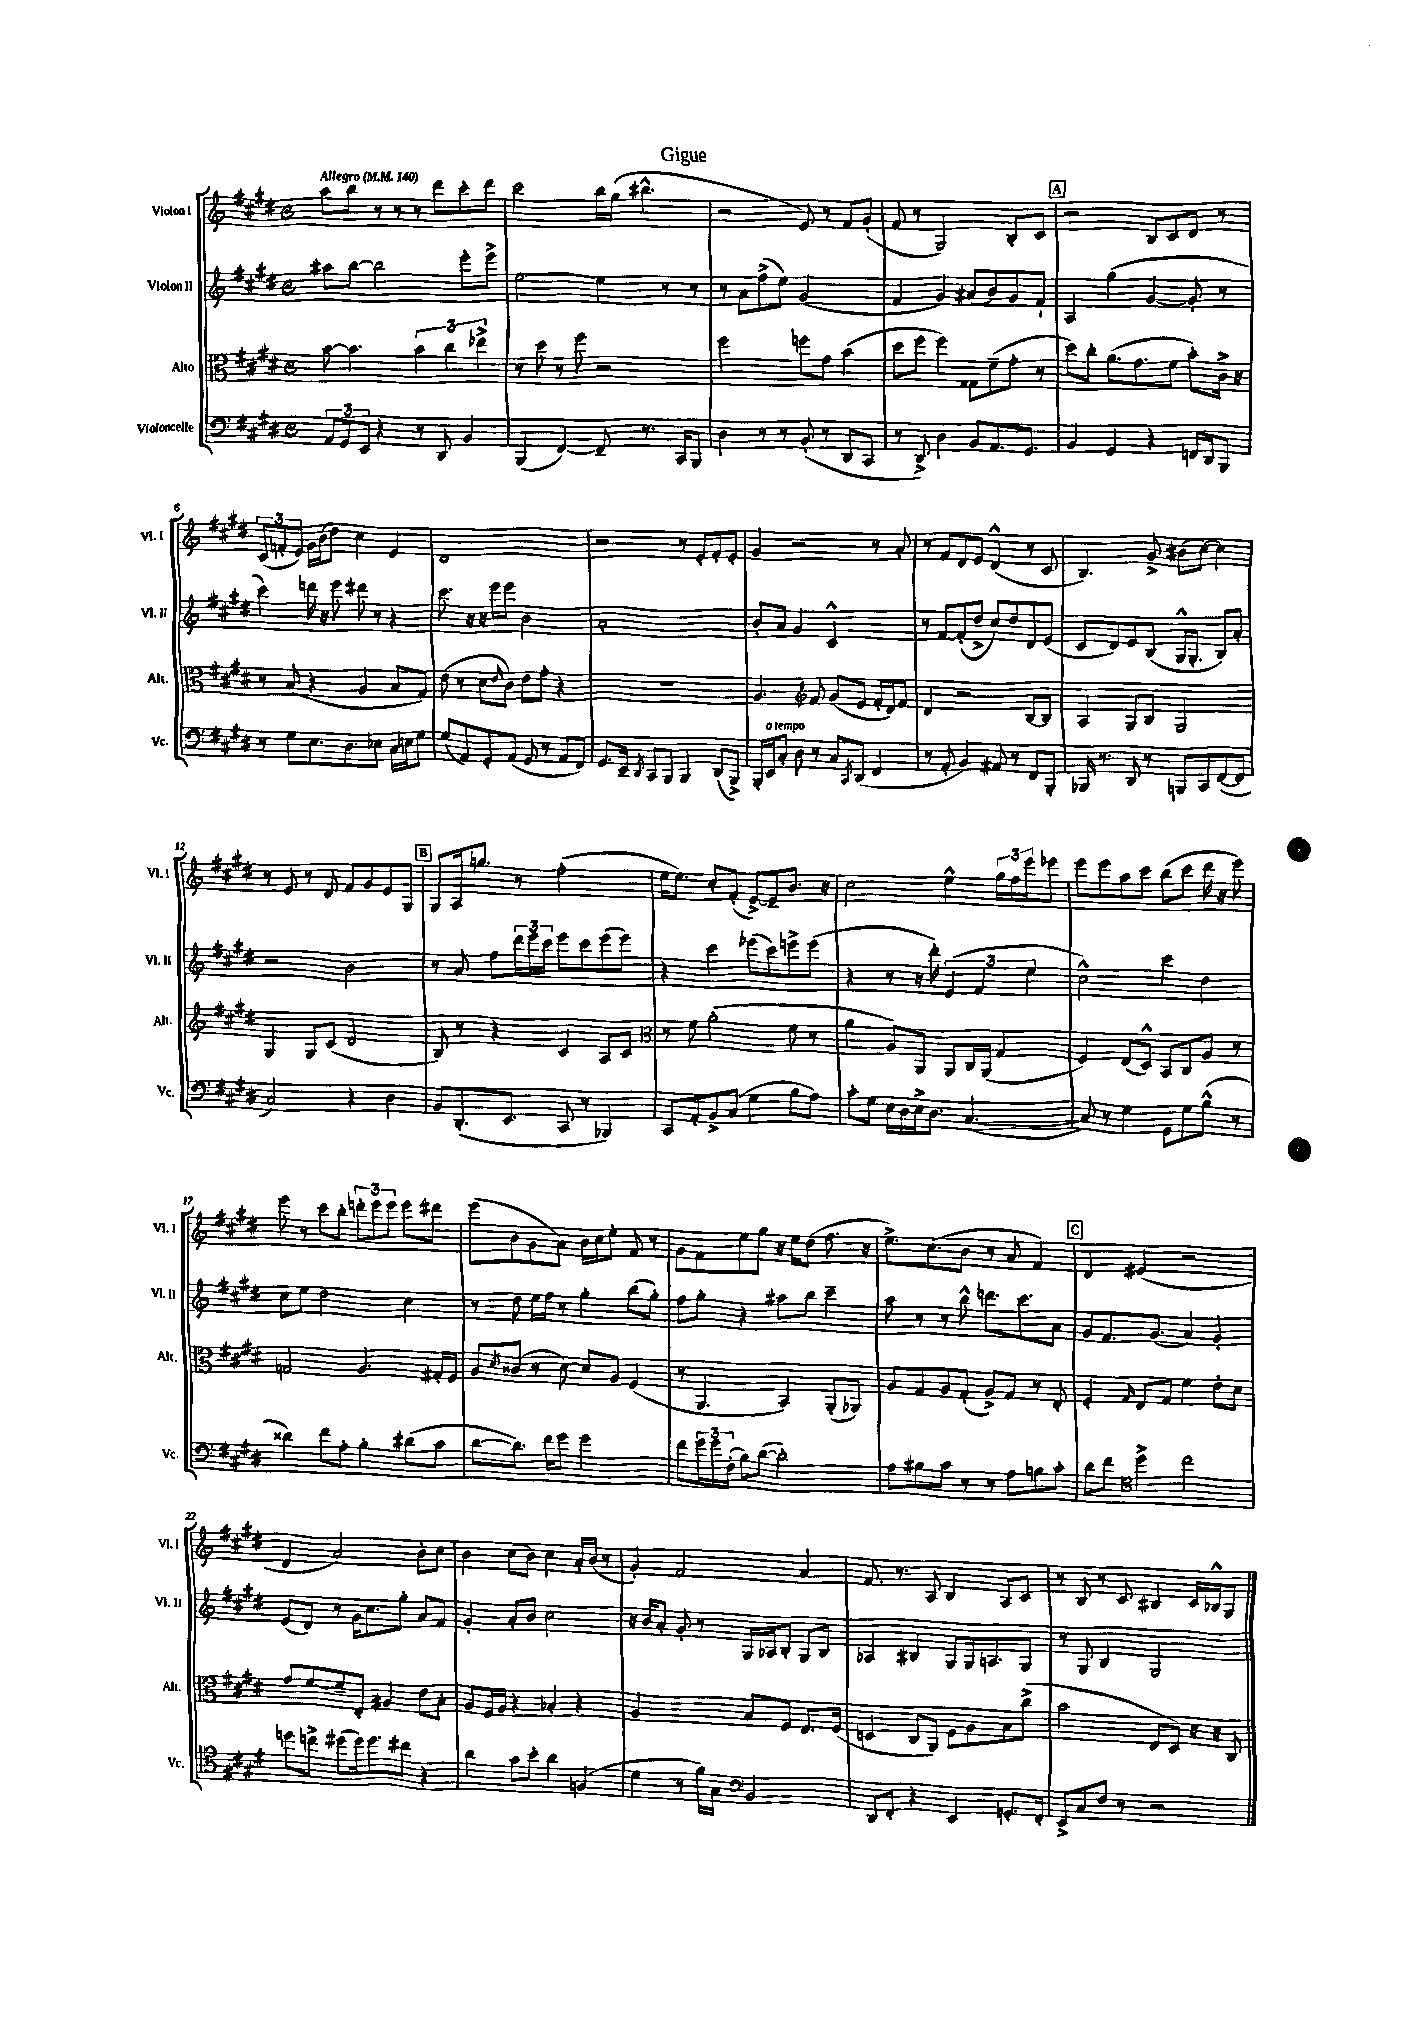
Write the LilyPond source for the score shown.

\header { title = "Gigue" }
<<
\new StaffGroup <<
\new Staff = "s0" \with { instrumentName = "Violon I" shortInstrumentName = "Vl. I" } {
    \clef treble \key e \major \defaultTimeSignature \time 4/4 \tempo "Allegro" 4 = 140
    a''8 b''8 r8 r8 r8 dis'''8 cis'''8-. dis'''8 |
    cis'''2 b''16 gis''16( bis''4.-^ |
    r2 e'8) r8 fis'8 gis'8-.( |
    fis'8 r8 gis2) b8-. cis'8 |
    \mark \markup { \box "A" } r2 b8 cis'8 dis'8 r8 |
    \tuplet 3/2 { cis'8( f'8-. e'8) } gis'16 b'16( dis''8) cis''4 e'4 |
    dis'1 |
    r2 r8 e'8-. fis'8-. e'8-. |
    gis'4 r2 r8 a'8-. |
    r8 fis'8 dis'8 e'8 dis'4-^( r8 cis'8 |
    b4.) gis'8-> bis'8( cis''8~) cis''4 |
    r8 e'8 r8 dis'8 fis'8 gis'8 e'8 gis8 |
    \mark \markup { \box "B" } gis8 a16 g''8. r8 fis''2-.( |
    e''16 e''8.) cis''8-. fis'8-.( e'8~->) e'8-- b'8. r16 |
    cis''2 e''4-^ \tuplet 3/2 { gis''16 fis''16 e'''16 } ees'''8 |
    e'''8 e'''8 a''8 cis'''8 b''8( cis'''8 dis'''16 r16 e'''8) |
    e'''8 r8 cis'''8 b''8-. \tuplet 3/2 { d'''8-. e'''8 e'''8 } e'''8 dis'''8 |
    e'''8( b'8 gis'8 a'8) b'16 cis''16 e''8-. fis'8 r8 |
    gis'8 fis'8 e''8 gis''8 r16 e''16 dis''8( fis''8. r16 |
    e''8.->) cis''8.( b'8 r8 a'8 fis'4) |
    \mark \markup { \box "C" } dis'4 eis'4( r2 |
    dis'4 a'2) b'8-. cis''8 |
    b'4 cis''8( b'8) cis''4 a'16-. b'16( r8 |
    gis'4-.) fis'2 a'4 |
    fis'8. r8. a8 b4 a8 cis'8 |
    r8 b8 r8 cis'8 bis4 cis'16 bes16-^ gis8 \bar "|." |
}
\new Staff = "s1" \with { instrumentName = "Violon II" shortInstrumentName = "Vl. II" } {
    \clef treble \key e \major \defaultTimeSignature \time 4/4
    ais''8 b''8~ b''2 e'''8-. e'''8-> |
    e''2~ e''4 r8 r8 |
    r8 a'8 fis''8->( e''8) gis'2( |
    fis'4 gis'4) ais'8( b'8) gis'8 fis'8-! |
    \mark \markup { \box "A" } a4 gis''4( gis'4~ gis'8-. r8 |
    cis'''4) d'''16 r16 e'''8 dis'''8 r8 r4 |
    cis'''8. r16 r16 e'''16 e'''8 b'2 |
    a'1-. |
    b'8-. a'8 gis'4 cis'2-^ |
    r8 fis'8~ fis'8-.( dis''8-> cis''8) dis''8 dis'8 e'8( |
    cis'8 dis'8) e'8 b8( gis16-^ gis8.-. b8) a'8-. |
    r2 b'2 |
    \mark \markup { \box "B" } r8 a'8 fis''8 \tuplet 3/2 { dis'''16 e'''16 cis'''16 } e'''8 cis'''8 e'''8( e'''8) |
    r4 cis'''4 ees'''8( cis'''8) e'''8-> e'''8( |
    r4 r8 r16 dis'''16-.) \tuplet 3/2 { e'4( fis'4 e''4 } |
    cis''2-^) cis'''4 dis''4 |
    cis''8 e''8 dis''2 cis''4 |
    r8 dis''8 e''16 fis''16 r8 gis''4-. b''8( gis''8-.) |
    fis''8 gis''8-. r4 ais''8 b''8 cis'''4-- |
    a''8 r8 r8 b''8-^ d'''8. cis'''8. a'8 |
    \mark \markup { \box "C" } gis'8 fis'8. gis'8.( a'4) gis'4-. |
    e'8( dis'8) r8 gis'16 cis''8. gis''8-. a'8 fis'8 |
    gis'4-. a'8-. b'8 cis''2 |
    r16 b'16 a'8-. gis'8-. r8 gis16 aes16 b8-. gis8 b8 |
    aes4 bis4 gis8 gis16 a8. gis8 |
    r8 gis8 b4 gis2 \bar "|." |
}
\new Staff = "s2" \with { instrumentName = "Alto" shortInstrumentName = "Alt." } {
    \clef alto \key e \major \defaultTimeSignature \time 4/4
    b'8~ b'4. \tuplet 3/2 { b'4 cis''4 ees''4-> } |
    r8 dis''8 r8 fis''8 r2 |
    fis''2 f''8 gis'8 b'4( |
    dis''8 fis''8 fis''4) gisis8 fis'8--( gis'8-. r8 |
    \mark \markup { \box "A" } dis''8) cis''8-. a'8.( gis'8. fis'8 b'8-.) cis'16-> r16 |
    r8 b8( r4 a4 b8 gis8) |
    e'8( r8 dis'8 \grace { e'16 } cis'8) e'8 gis'8-. r4 |
    R1 |
    a4. \clef treble fis'8 gis'8( e'8 fis'16-. dis'16) fis'8 |
    dis'4 r2 b8~ b8 |
    a4 gis8 b8 gis2 |
    gis4 gis8 cis'8( dis'2 |
    \mark \markup { \box "B" } b8) r8 r4 cis'4 a8 cis'8 |
    \clef alto r8 fis'8 a'2-.( fis'8 r8 |
    a'4 a8) a,8 a,8 cis16 a,16( gis4 |
    fis4) e8( dis8-^) b,8 cis8 a8 r8 |
    g2 a4. gis16-. fis16 |
    a8 \acciaccatura { dis'8 } cisis'8( r8 dis'8~) dis'8 a8 fis4( |
    r8 a,4. b,4) a,8-.( aes,8) |
    a8 gis8 a8 gis8-.( a8->) gis8 r8 e8-. |
    \mark \markup { \box "C" } fis4-. \grace { gis16 } e8 gis8 fis'4 e'8-. dis'8 |
    gis'8 fis'8~ fis'8-- e8-. ais4 e'8 b8-. |
    a8 fis16 a16 r4 bes4-. r4 |
    a2 b8 fis8 e8. fis16( |
    d4 cis8 a,8) fis8 a8 b8 cis''8->( |
    b'2 e8 dis8) r16 r16 cis8 \bar "|." |
}
\new Staff = "s3" \with { instrumentName = "Violoncelle" shortInstrumentName = "Vc." } {
    \clef bass \key e \major \defaultTimeSignature \time 4/4
    \tuplet 3/2 { a,8 gis,8 e,8 } r4 r8 dis,8 b,4 |
    b,,4( fis,4~) fis,8-- r8. cis,16 b,,8 |
    dis4 r8 r8 b,8-.( r8 dis,8 cis,8 |
    r8 dis,8->) dis4 b,8 a,8. gis,8. |
    \mark \markup { \box "A" } b,4 gis,4 r4 f,16 dis,16 b,,8 |
    r8 gis8 e8. dis8. ees8 cis16 e16 gis8 |
    gis8( a,8) gis,8-. a,8( gis,8 r8 a,8 fis,8) |
    gis,8. e,16-- \acciaccatura { dis,8 } cis,8 b,,8 b,,4 dis,8( b,,8->) |
    b,,16-. e,16^\markup { \italic "a tempo" } cis8-. dis8 r8 cis8 \acciaccatura { cis,8 } dis,8( fis,4 |
    r8 a,8-. b,4) ais,8 r8 fis,8 b,,8-. |
    bes,,16 r8. dis,8 r8 b,,8 cis,8 fis,8~( fis,8 |
    cis2) r4 dis4 |
    \mark \markup { \box "B" } b,8 dis,8.-.( e,8. cis,8 r8 bes,,4) |
    cis,8 a,8-. b,8-> cis8( gis4 b8 a8) |
    cis'8-. gis8 e16 dis16 e16-> dis8. cis4.~( |
    cis8) r8 gis4 gis,8 gis8 b8-^( r8 |
    disis'4) fis'8 a8-. b4-. dis'8( cis'8 |
    dis'8~ dis'8.) fis'16 gis'8 gis'2 |
    fis'8 \tuplet 3/2 { gis'16 gis'16 fis16-.( } b8) dis'8~( dis'2-.) |
    a8 bis8 cis'8 r8 r8 a8 b8 cis'8-. |
    \mark \markup { \box "C" } dis'8 fis'8 \clef tenor dis''4-> cis''2 |
    d''8 c''8-> dis''8( dis''16) dis''8. cis''8 r4 |
    a'4 gis'8 b'8-. a'4 f4( |
    dis'4 r8 fis'16) gis16 \clef bass b,2 |
    dis,8 fis,8-. r4 e,4 g,8.-. fis,16-. |
    e,8-> cis8 fis8 r8 r2 \bar "|." |
}
>>
>>
